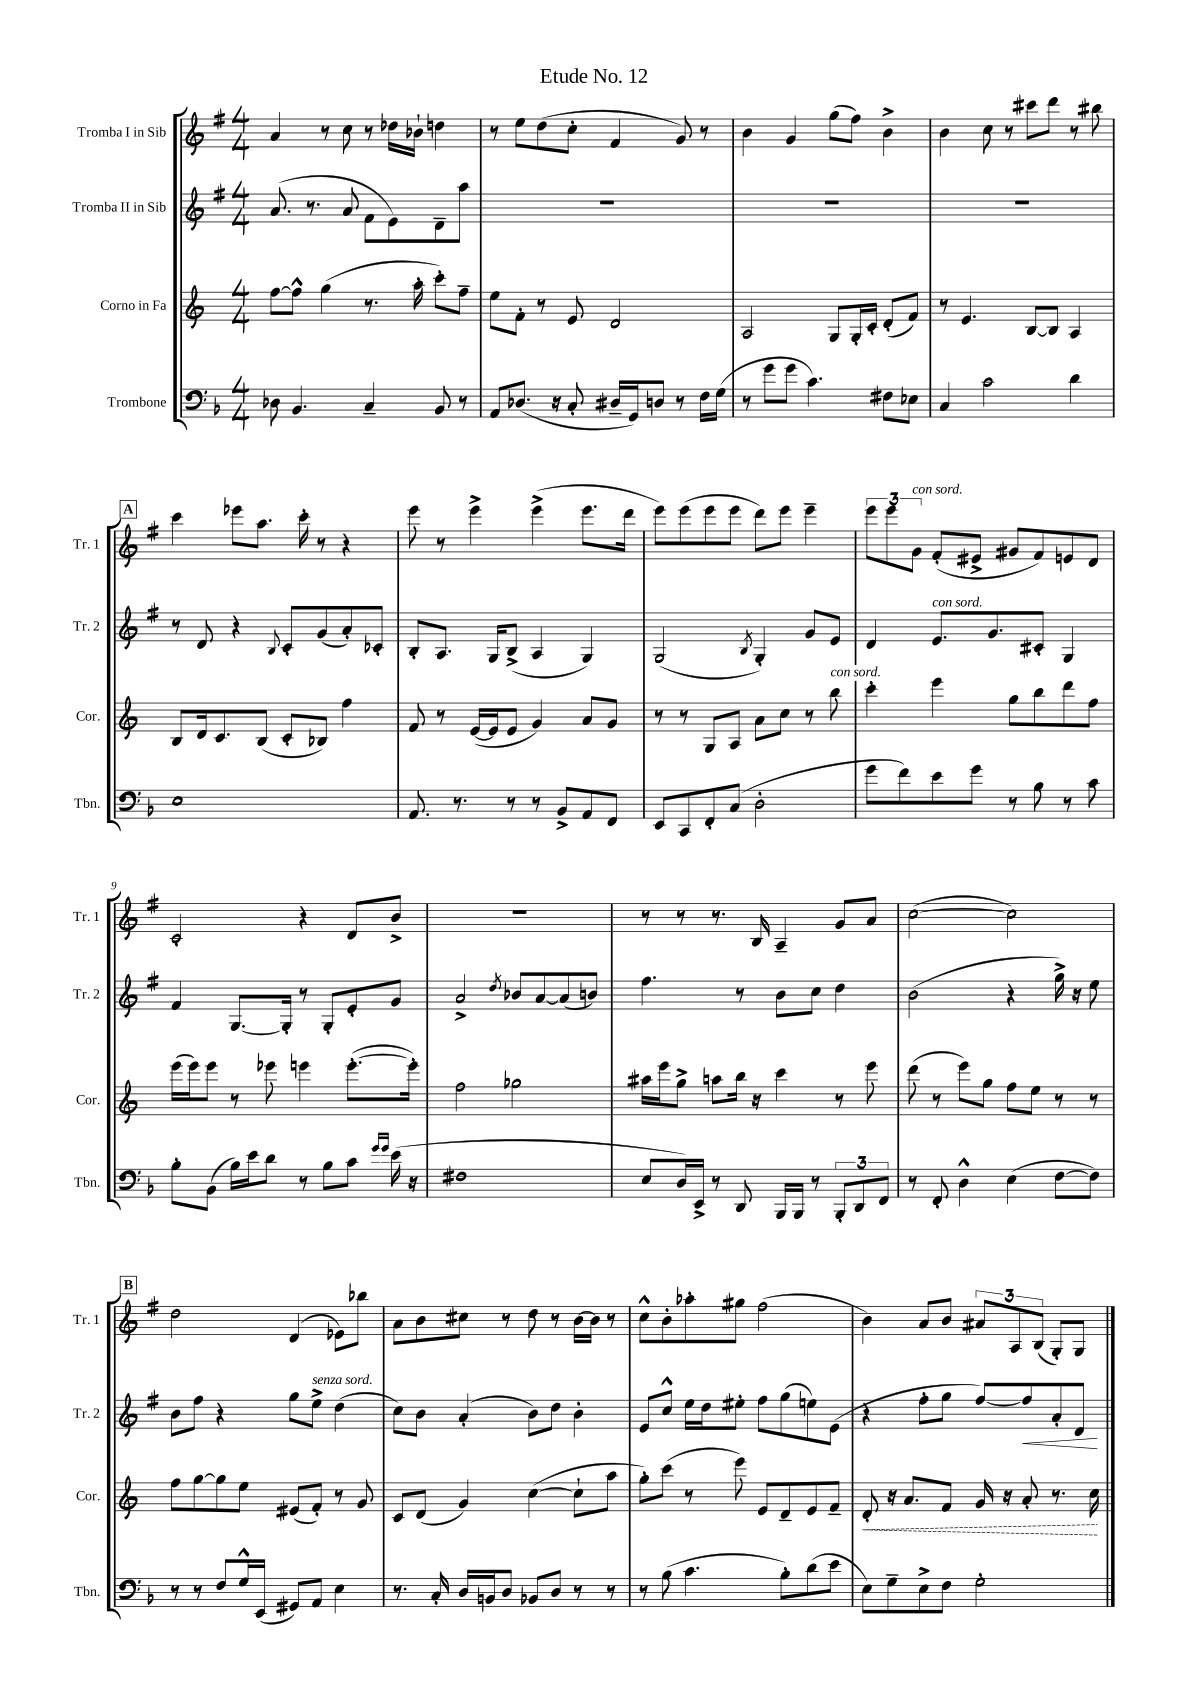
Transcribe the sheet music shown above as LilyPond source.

\header { title = "Etude No. 12" }
<<
\new StaffGroup <<
\new Staff = "s0" \with { instrumentName = "Tromba I in Sib" shortInstrumentName = "Tr. 1" } {
    \clef treble \key g \major \numericTimeSignature \time 4/4
    a'4 r8 c''8 r8 des''16 bes'16-! d''4 |
    r8 e''8 d''8( c''8-. fis'4 g'8) r8 |
    b'4 g'4 g''8( fis''8) b'4-> |
    b'4 c''8 r8 cis'''8 d'''8 r8 bis''8 |
    \mark \markup { \box "A" } c'''4 ees'''8 a''8. c'''16-. r8 r4 |
    e'''8 r8 e'''4-> e'''4->( e'''8. d'''16 |
    e'''8) e'''8( e'''8 e'''8 d'''8) e'''8 e'''4-- |
    \tuplet 3/2 { e'''8 e'''8 g'8^\markup { \italic "con sord." } } fis'8-.( eis'8-> gis'8 fis'8) e'8 d'8 |
    c'2-. r4 d'8 b'8-> |
    R1 |
    r8 r8 r8. b16 a4-- g'8 a'8 |
    c''2~( c''2) |
    \mark \markup { \box "B" } d''2 d'4( ees'8) bes''8 |
    a'8 b'8 cis''8 r8 d''8 r8 b'16~ b'16 r8 |
    c''8-^ b'8-. aes''8-. gis''8 fis''2( |
    b'4) a'8 b'8 \tuplet 3/2 { ais'8 a8 b8( } g8-.) g8 \bar "|." |
}
\new Staff = "s1" \with { instrumentName = "Tromba II in Sib" shortInstrumentName = "Tr. 2" } {
    \clef treble \key g \major \numericTimeSignature \time 4/4
    a'8.( r8. a'8 fis'8 e'8) d'8-- a''8 |
    R1 |
    R1 |
    R1 |
    \mark \markup { \box "A" } r8 d'8 r4 \appoggiatura { b8 } c'8-. g'8( a'8-.) ces'8-. |
    b8-. a8. g16 b8->( a4 g4) |
    g2( \acciaccatura { b8 } g4-.) g'8 e'8 |
    d'4 e'8.^\markup { \italic "con sord." } g'8. cis'8-. g4 |
    fis'4 g8.~ g16-. r8 g8-. e'8-. g'8 |
    a'2-> \acciaccatura { d''8 } bes'8 a'8~ a'8( b'8) |
    fis''4. r8 b'8 c''8 d''4 |
    b'2( r4 g''16->) r16 e''8 |
    \mark \markup { \box "B" } b'8 fis''8 r4 g''8 e''8->^\markup { \italic "senza sord." } d''4( |
    c''8) b'8 a'4-.( b'8) d''8 b'4-. |
    e'8 c''8-^ e''16 d''16 eis''8-. fis''8 g''8( e''8) e'8( |
    r4 fis''8-. g''8 fis''8~) fis''8\< a'8-. d'8\! \bar "|." |
}
\new Staff = "s2" \with { instrumentName = "Corno in Fa" shortInstrumentName = "Cor." } {
    \clef treble \key c \major \numericTimeSignature \time 4/4
    f''8~ f''8-^ g''4( r8. a''16-. c'''8-.) f''8-- |
    e''8 f'8-. r8 e'8 d'2 |
    a2 g8 g16-. c'16-. d'8-.( f'8) |
    r8 e'4. b8~ b8 a4 |
    \mark \markup { \box "A" } b8 d'16 c'8. b8( c'8-. bes8) f''4 |
    f'8 r8 e'16~( e'16 e'8 g'4) a'8 g'8 |
    r8 r8 g8 a8 a'8 c''8 r8 b''8^\markup { \italic "con sord." } |
    c'''4-. e'''4 g''8 b''8 d'''8 f''8 |
    e'''16( e'''16) e'''8 r8 ees'''8 e'''4 e'''8.~-.( e'''16-.) |
    f''2 ges''2 |
    ais''16 e'''16 g''8-> a''8 b''16 r16 c'''4 r8 e'''8 |
    d'''8( r8 e'''8) g''8 f''8 e''8 r8 r8 |
    \mark \markup { \box "B" } f''8 g''8~ g''8 e''8 eis'8( f'8-.) r8 g'8 |
    c'8 d'8( g'4) c''4~( c''8-! a''8 |
    g''8-.) c'''8( r8 e'''8) e'8 d'8-- e'8 f'8-- |
    \once \override Hairpin.style = #'dashed-line d'8-.\< r16 a'8. f'8 g'16 r16 a'8-. r8. c''16\! \bar "|." |
}
\new Staff = "s3" \with { instrumentName = "Trombone" shortInstrumentName = "Tbn." } {
    \clef bass \key f \major \numericTimeSignature \time 4/4
    des8 bes,4. c4-- bes,8 r8 |
    a,8 des8.( r16 c8-. dis16-- g,16) d8 r8 f16 g16( |
    r8 g'8 g'8 c'4.) fis8 ees8 |
    c4 c'2 d'4 |
    \mark \markup { \box "A" } e1 |
    a,8. r8. r8 r8 bes,8-> a,8 f,8 |
    e,8 c,8 f,8-. c8( d2-. |
    g'8 f'8) e'8 g'8 r8 bes8 r8 c'8 |
    bes8-. bes,8( bes16) e'16 d'8 r8 bes8 c'8 \grace { g'16 g'16 } e'16( r16 |
    fis1 |
    e8 d16) e,16-> r8 d,8 bes,,16 bes,,16 r8 \tuplet 3/2 { bes,,8-. d,8 f,8 } |
    r8 f,8-. d4-^ e4( f8~ f8) |
    \mark \markup { \box "B" } r8 r8 f8 g16-^ e,16( gis,8) a,8 e4 |
    r8. c16-. d16 b,16 d8 bes,8 d8 r8 r8 |
    r8 bes8( c'4. bes8-.) d'8( e'8 |
    e8) g8-- e8-> f8 g2-. \bar "|." |
}
>>
>>
